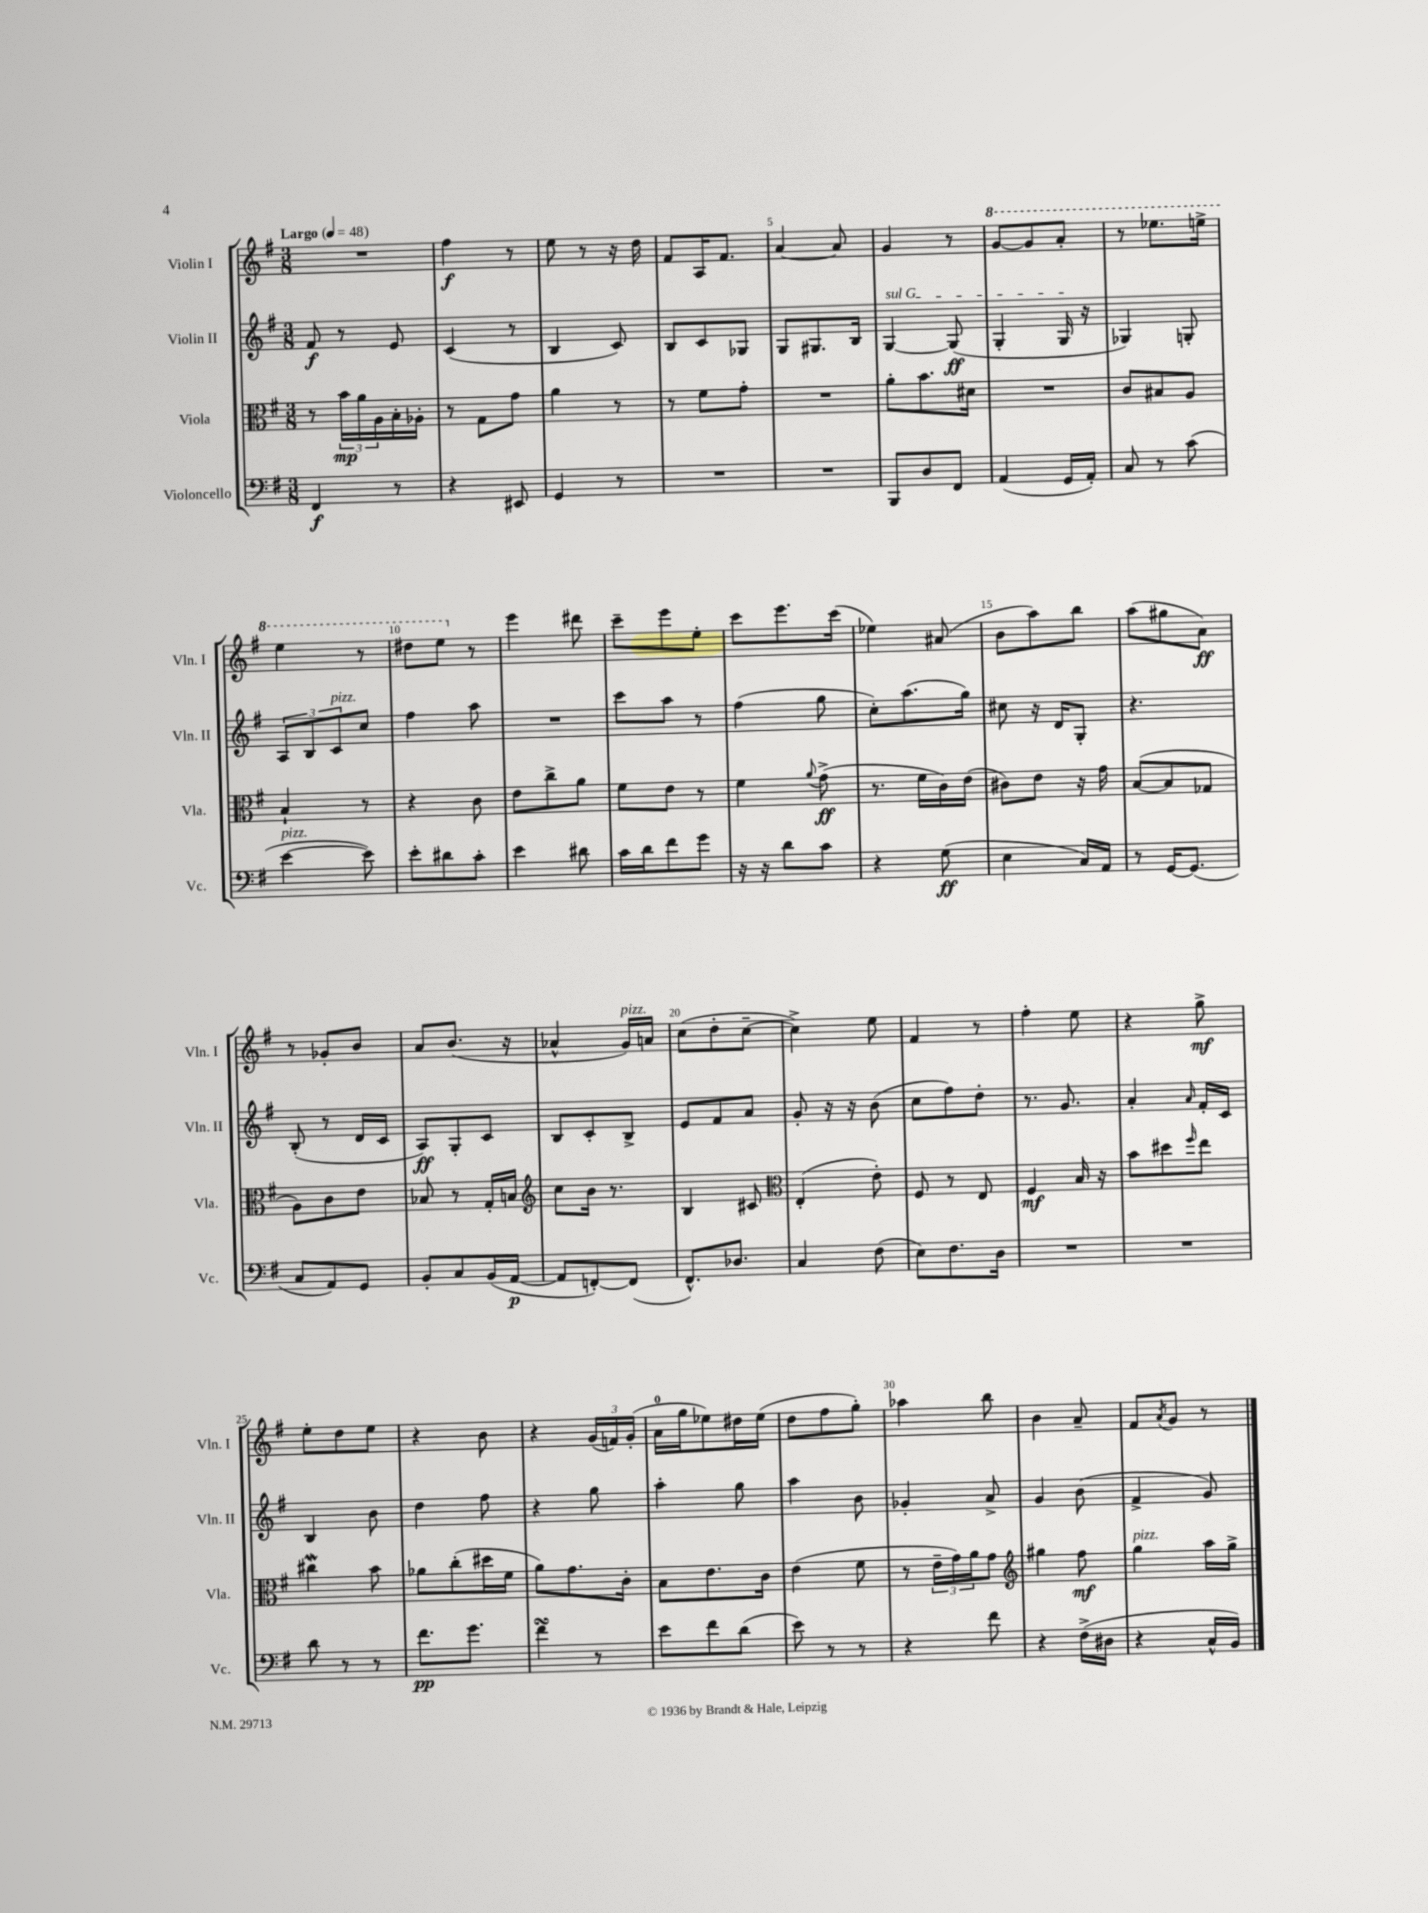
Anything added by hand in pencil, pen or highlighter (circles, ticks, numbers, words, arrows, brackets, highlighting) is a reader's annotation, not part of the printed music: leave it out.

**kern	**kern	**kern	**kern
*staff4	*staff3	*staff2	*staff1
*clefF4	*clefC3	*clefG2	*clefG2
*k[f#]	*k[f#]	*k[f#]	*k[f#]
*M3/8	*M3/8	*M3/8	*M3/8
*MM48	*MM48	*MM48	*MM48
4FF#/	8r	8f#/	4.r
.	24b\LL	8r	.
.	24a\	.	.
.	24A\	.	.
8r	16B'\	8e/	.
.	16A-'\JJ	.	.
=	=	=	=
4r	8r	(4c/	4ff#\
.	8G\L	.	.
8EE#/	8g\J	8r	8r
=	=	=	=
4GG/	4a\	4B/	8ee\
.	.	.	8r
8r	8r	8c/)	16r
.	.	.	16dd\
=	=	=	=
4.r	8r	8B/L	8f#/L
.	8f#\L	8c/	16A/K
.	.	.	8.f#/J
.	8g'\J	8G-/J	.
=	=	=	=
4.r	4.r	8G/L	[4a/
.	.	8.G#/	.
.	.	.	8a/]
.	.	16B/Jk	.
=	=	=	=
8BBB/L	8a'\L	[4G/	4g/
8D/	8.b\	.	.
8FF#/J	.	(8G/]	8r
.	16d#\Jk	.	.
=	=	=	=
(4AA/	4.r	4G'/	[8gg/L
.	.	.	8gg/]
16GG/LL	.	16G/	8aa'/J
16AA'/JJ)	.	16r	.
=	=	=	=
8C/	8c/L	4G-/)	8r
8r	8B#/	.	8.eee-\L
(8c\	8A/J	8G'/	.
.	.	.	16eee^\Jk
=	=	=	=
[4e\	4B`/	12A/L	4eee\
.	.	12B/	.
.	.	12c/	.
8e\])	8r	8cc/J	8r
=	=	=	=
8e'\L	4r	4ff#\	8ddd#\L
8d#\	.	.	8eee\J
8c'\J	8c\	8aa\	8r
=	=	=	=
4e\	8e\L	4.r	4eee\
.	8cc^\	.	.
8d#\	8a\J	.	8ddd#\
=	=	=	=
16c\LL	8f#\L	8ccc\L	8ccc~\L
16d\J	.	.	.
8f#\	8e\J	8aa\J	8eee\
8g\J	8r	8r	8ee'\J
=	=	=	=
16r	4f#\	(4ff#\	8ccc\L
16r	.	.	.
8d\L	.	.	8.eee\
.	8qqa/	.	.
8c\J	(8g^\	8gg\	.
.	.	.	(16ccc\Jk
=	=	=	=
4r	8.r	8cc'\L)	4ee-\)
.	.	(8.aa\	.
.	16f#\LL	.	.
(8G\	16c\)	.	(8a#/
.	(16e\JJ	16gg\Jk)	.
=	=	=	=
4E\	8c#\L)	8cc#\	8b\L
.	8e\J	16r	8aa\)
.	.	16d/LK	.
16C/LL)	16r	8G'/J	8bb\J
16AA/JJ	16g\	.	.
=	=	=	=
8r	([8B/L	4.r	(8aa\L
[16GG/LK	8B/]	.	8gg#\
(8.GG/]J	.	.	.
.	8G-/J	.	8a\J)
=	=	=	=
8C/L	8A\L)	(8B'/	8r
8AA/)	8c\	8r	8g-'/L
8GG/J	8e\J	16d/LL	8b/J
.	.	16c/JJ	.
=	=	=	=
8BB'/L	8B-/	8A/L)	8a/L
8C/	8r	8G'/	(8.b/J
(16BB/L	16G'/LL	8c/J	.
[16AA/JJ	16B/JJ	.	16r
=	=	=	=
*	*clefG2	*	*
8AA/]L	8cc\L	8B/L	4a-^^/
[8FF'/)	16b\Jk	8c'/	.
.	8.r	.	.
(8FF/]J	.	8B^/J	16g/LL)
.	.	.	16a/JJ
=	=	=	=
8.FF#^^/L)	4B/	8e/L	(8cc\L
.	.	8f#/	8dd'\
8.D-/J	.	.	.
.	8c#/	8a/J	[8cc~\J
=	=	=	=
*	*clefC3	*	*
4C/	(4E'/	8g'/	4cc^\])
.	.	16r	.
.	.	16r	.
(8F#\	8e'\)	(8b\	8ee\
=	=	=	=
8E\L)	8F#/	8cc\L	4f#/
8.F#\	8r	8ff#\)	.
.	8E/	8dd'\J	8r
16D\Jk	.	.	.
=	=	=	=
4.r	4F#/	8.r	4ff#'\
.	.	8.g/	.
.	16B/	.	8ee\
.	16r	.	.
=	=	=	=
4.r	8b\L	4a'/	4r
.	8dd#\	.	.
.	16qqff#/	16qqa/	.
.	8ee\J	16f#'/LL	8gg^\
.	.	16c/JJ	.
=	=	=	=
8d\	4cc#\	4B/	8ee'\L
8r	.	.	8dd\
8r	8b\	8b\	8ee\J
=	=	=	=
8.f#\L	8a-\L	4dd\	4r
.	(8cc'\	.	.
8.g\J	.	.	.
.	16dd#\L	8ff#\	8b\
.	16f#\JJ	.	.
=	=	=	=
4f#\	8a\L)	4r	4r
.	8.g\	.	.
8r	.	8gg\	(24g/LL
.	.	.	24f/)
.	16c'\Jk	.	.
.	.	.	(24g'/JJ
=	=	=	=
8e\L	8B\L	4aa'\	16a\LL
.	.	.	16gg\J
8f#\	8.e\	.	8ee-\)
(8d\J	.	8gg\	16dd#\L
.	16c\Jk	.	(16ee-\JJ
=	=	=	=
8e\)	(4e\	4aa\	8dd\L
8r	.	.	8ff#\
8r	8f#\	8b\	8gg'\J)
=	=	=	=
4r	8r	4g-'/	4aa-\
.	24e~\LL	.	.
.	24g\)	.	.
.	24a\J	.	.
8f#\	8g\J	8a^/	8bb\
=	=	=	=
*	*clefG2	*	*
4r	4gg#\	4g/	4b\
(16F#^\LL	8ff#\	(8b\	8a~/
16D#\JJ	.	.	.
=	=	=	=
4r	4gg\	4f#^/	8f#/L
.	.	.	8qa/
.	.	.	8g/J
16C^^/LL	16aa\LL	8g/)	8r
16BB/JJ)	16gg^\JJ	.	.
==	==	==	==
*-	*-	*-	*-
